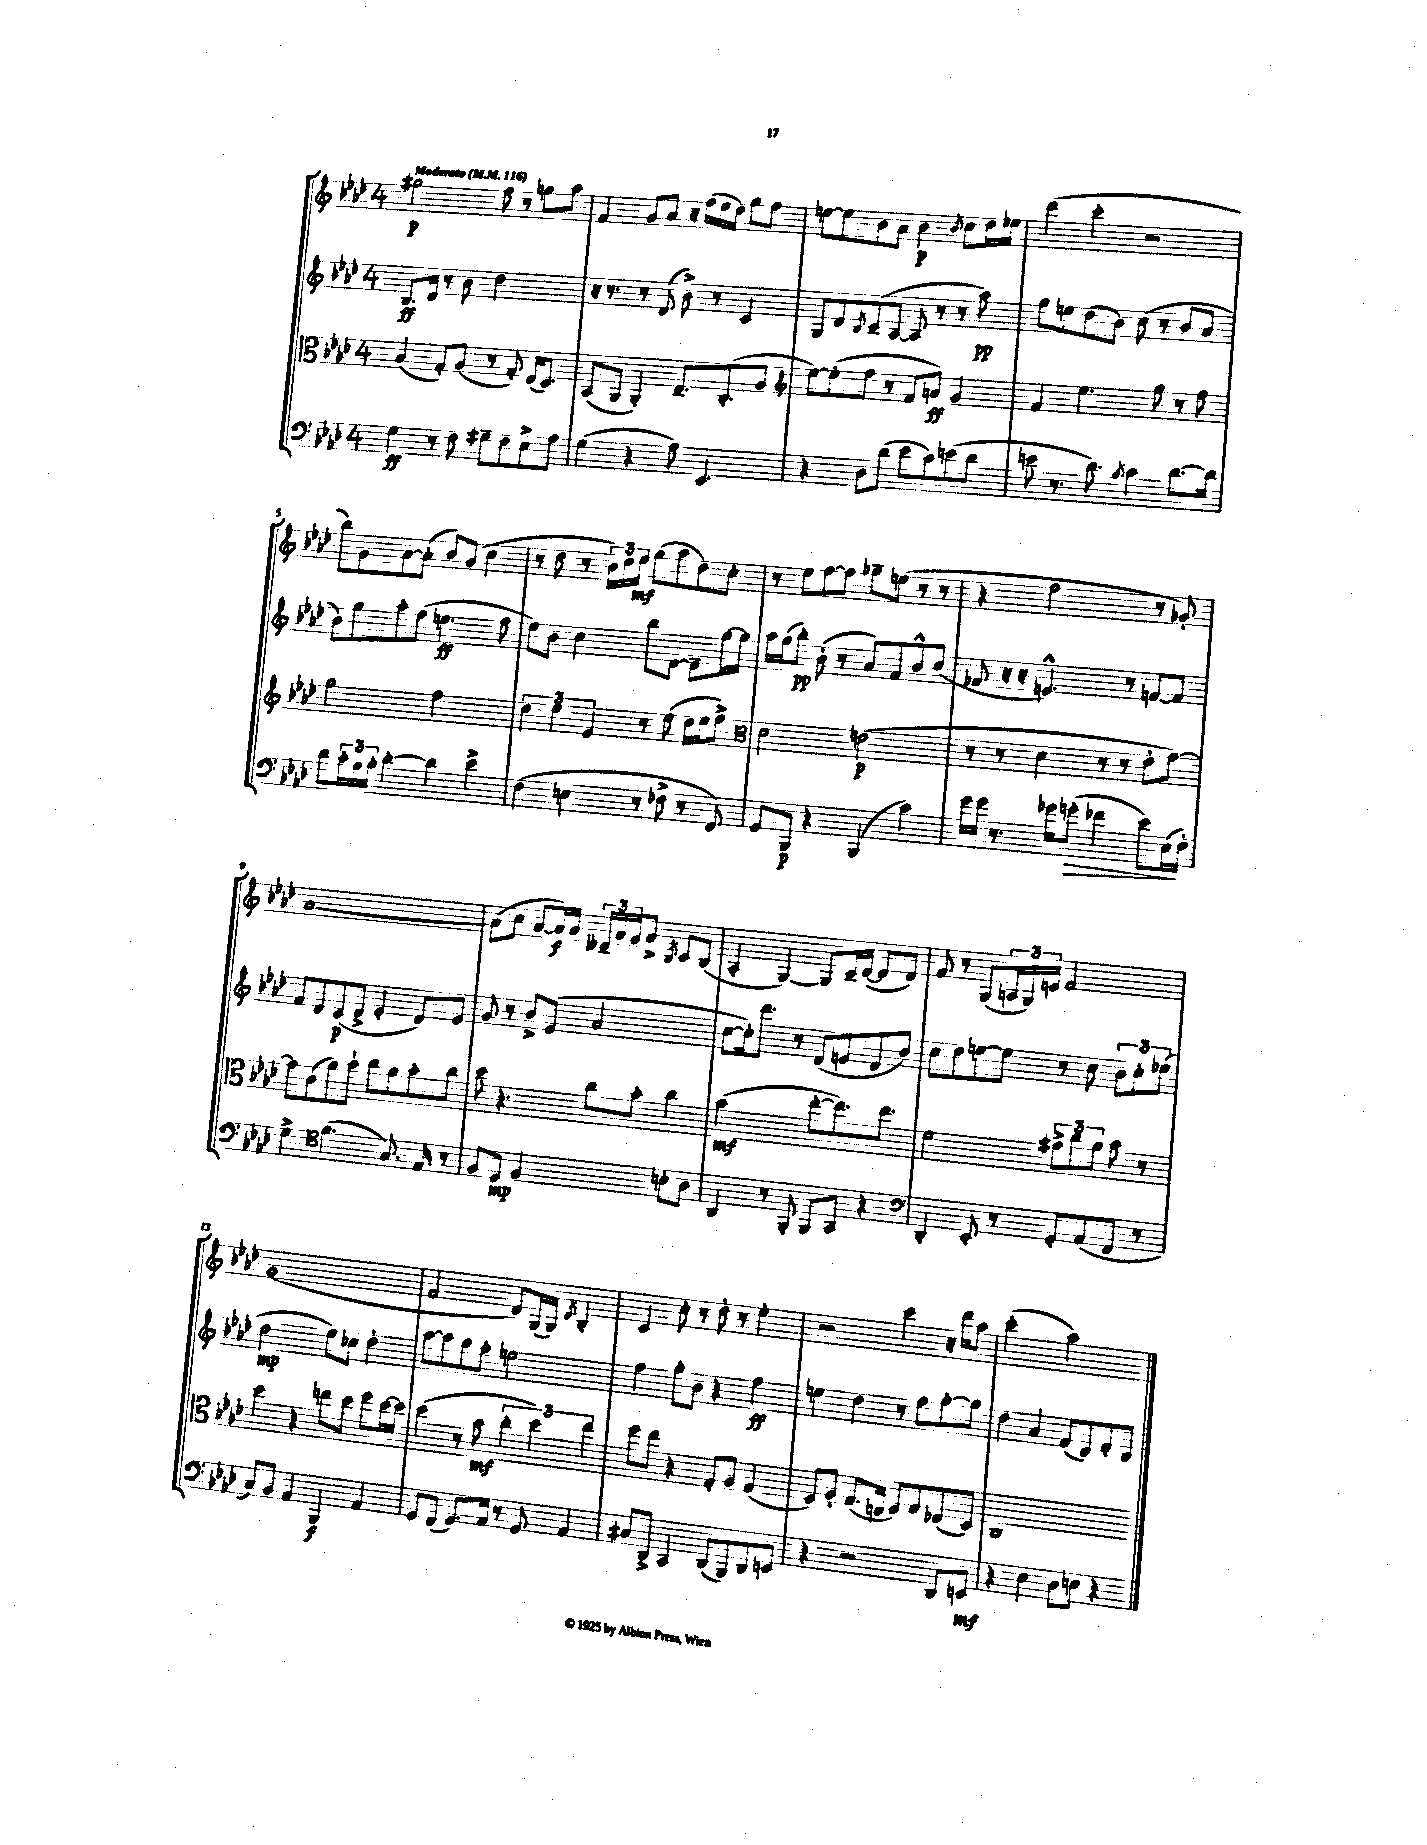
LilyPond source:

<<
\new StaffGroup <<
\new Staff = "s0" {
    \clef treble \key aes \major \once \override Staff.TimeSignature.style = #'single-digit \time 4/4 \tempo "Moderato" 4 = 116
    gis''2\p f''8 r8 g''8 aes''8 |
    f'4 g'8 aes'8 r16 f''16( ees''16 des''16) g''8 f''8 |
    e''8~ e''8 bes'8 aes'8 bes'4\p \acciaccatura { bes'8 } c''8 des''16 ees''16 |
    des'''4( c'''4-. r2 |
    bes''8) g'8 aes'8~ aes'8-.( bes'8) g'8( c''4 |
    r8 des''8 r8 \tuplet 3/2 { bes'16) des''16 ees''16\mf } g''8( aes''8 des''8) c''8-. |
    r8 ees''8 f''8~ f''8 ges''8-- e''8( r8 r8 |
    r4 f''2 r8 ges'8-.) |
    aes'1~ |
    aes'8( c''8 aes'8~ aes'16\f) aes'16 \tuplet 3/2 { deses'16-- aes'16 g'16 } aes'8-> \acciaccatura { bes8 } c'8 bes8( |
    aes4-. g4~) g8 c'16-- des'16~( des'8 des'8) |
    f'8 r8 g8( \tuplet 3/2 { a16 g16) e'16 } f'2 |
    g'1( |
    f'2 des'8) g16( g16) \acciaccatura { des'8 } bes4-. |
    c'4 c''8-. r8 des''8-. r8 ees''4-. |
    r2 c'''4 r16 des'''16 aes''8 |
    c'''2-.( aes''2) \bar "|." |
}
\new Staff = "s1" {
    \clef treble \key aes \major \once \override Staff.TimeSignature.style = #'single-digit \time 4/4
    bes8.\ff des'16 r8 bes'8 des''2 |
    r16 r8. r8 des'8( bes'8->) r8 c'4 |
    g8 des'8 \acciaccatura { bes8 } c'8--( aes8~ aes8 r8 r8 aes''8\pp) |
    g''8 e''8 des''8( bes'8) c''8( r8 bes'8 aes'8 |
    bes'8) g''8 aes''8-. f''8( e''4.\ff f''8 |
    ees''8) bes'8 c''4 bes''8 des'8~ des'8-- g''16~ g''16 |
    aes''16 g''16( bes''8-.\pp) bes'8-.( r8 aes'8) f'8 bes'8-^ c''8( |
    fes'8 r16 r16 e'4.-^) r8 f'8~ f'8 |
    f'8 des'8 c'8\p( des'8-> ees'4-. des'8) ees'8 |
    g'8 r8 bes'8-> ees'8( aes'2 |
    c''8~ c''16-.) des'''8. r8 des'8( e'8 des'8 bes'8) |
    c''8 des''8 e''8~ e''8 r8 c''8 \tuplet 3/2 { bes'8 c''8-. ees''8( } |
    des''2\mp ees''8) ces''8 des''4-. |
    aes''8~ aes''8 g''8 f''8-. e''2 |
    f''4 g''8-. bes'8 r4 f''4\ff |
    e''4 des''4 r8 f''8 g''8~-. g''8 |
    des''4 aes'4 f'8( des'8) f'8-. des'8 \bar "|." |
}
\new Staff = "s2" {
    \clef alto \key aes \major \once \override Staff.TimeSignature.style = #'single-digit \time 4/4
    bes4( g8-.) aes8( r8 g8-.) ees16( des8.) |
    bes,8( aes,8 aes,4-.) ees8.-- c8.-.( aes8 |
    \clef treble ees''8~) ees''8-.( f''8 r8 f'8 a'8\ff) g'4 |
    f'4 ees''4. g''8 r8 f''8 |
    g''2 f''2 |
    \tuplet 3/2 { des''4 ees''4 ees'4 } r8 ees''8( des''16 ees''16 f''8->) |
    \clef alto des'2 e'2\p( |
    r8 r8 des'4 r8 r8 ees'8-. g'8~) |
    g'8 c'8( aes'8) bes'8-! c''8 aes'8 bes'8-. c''8 |
    des''8 r4. c''8 bes'8-. c''4 |
    bes'2\mf( ees''8~-. ees''8.) ees''8. |
    f'2 \tuplet 3/2 { gis'8-> c''8 aes'8 } bes'8 r8 |
    des''4 r4 e''8 des''8 f''8 des''16~ des''16 |
    des''4( r8 bes'8\mf \tuplet 3/2 { c''4-. des''4) ees''4 } |
    f''8 ees''8 r4 g8-. aes8 g4( |
    f8) aes8-. g8.( e16 f8) g8 ees8( des8) |
    c1 \bar "|." |
}
\new Staff = "s3" {
    \clef bass \key aes \major \once \override Staff.TimeSignature.style = #'single-digit \time 4/4
    g4\ff r8 f8 gis8-- f8 ees8-> aes8 |
    g4( r4 aes8) ees,4. |
    r4 des8 des'8( ees'8 c'8) e'8( des'8 |
    e'8 r8. des'8.) \acciaccatura { bes8 } c'4 des'8.~ des'16 |
    des'8 \tuplet 3/2 { c'16-. aes16 bes16-. } des'4~-. des'4 ees'4-> |
    f4( e4 r8 fes8-> r8 f,8) |
    g,8 bes,,8\p r4 bes,,4( c'4) |
    g'16 g'16 r8. ges'16 g'8-.\>( fes'4 ees'8) ees16\!( f16-.) |
    g4-> \clef tenor f'4.( g8.) ees16 r8 |
    f8 des8\mp f2 b8-. aes8 |
    aes,4 r8 f,8-. f,8 g,8 r4 |
    \clef bass des,4-. ees,8-. r8 g,8-. aes,8( f,8 r8 |
    c8) bes,8 aes,4 bes,,4\f aes,4 |
    g,8 f,8( g,8.) aes,16 r8 g,8 aes,4 |
    cis8 des,8-> c,4 des,8( bes,,8) des,8 e,8 |
    r4 r2 des,8 e,8\mf |
    r4 ees4 des8 e8 r4 \bar "|." |
}
>>
>>
